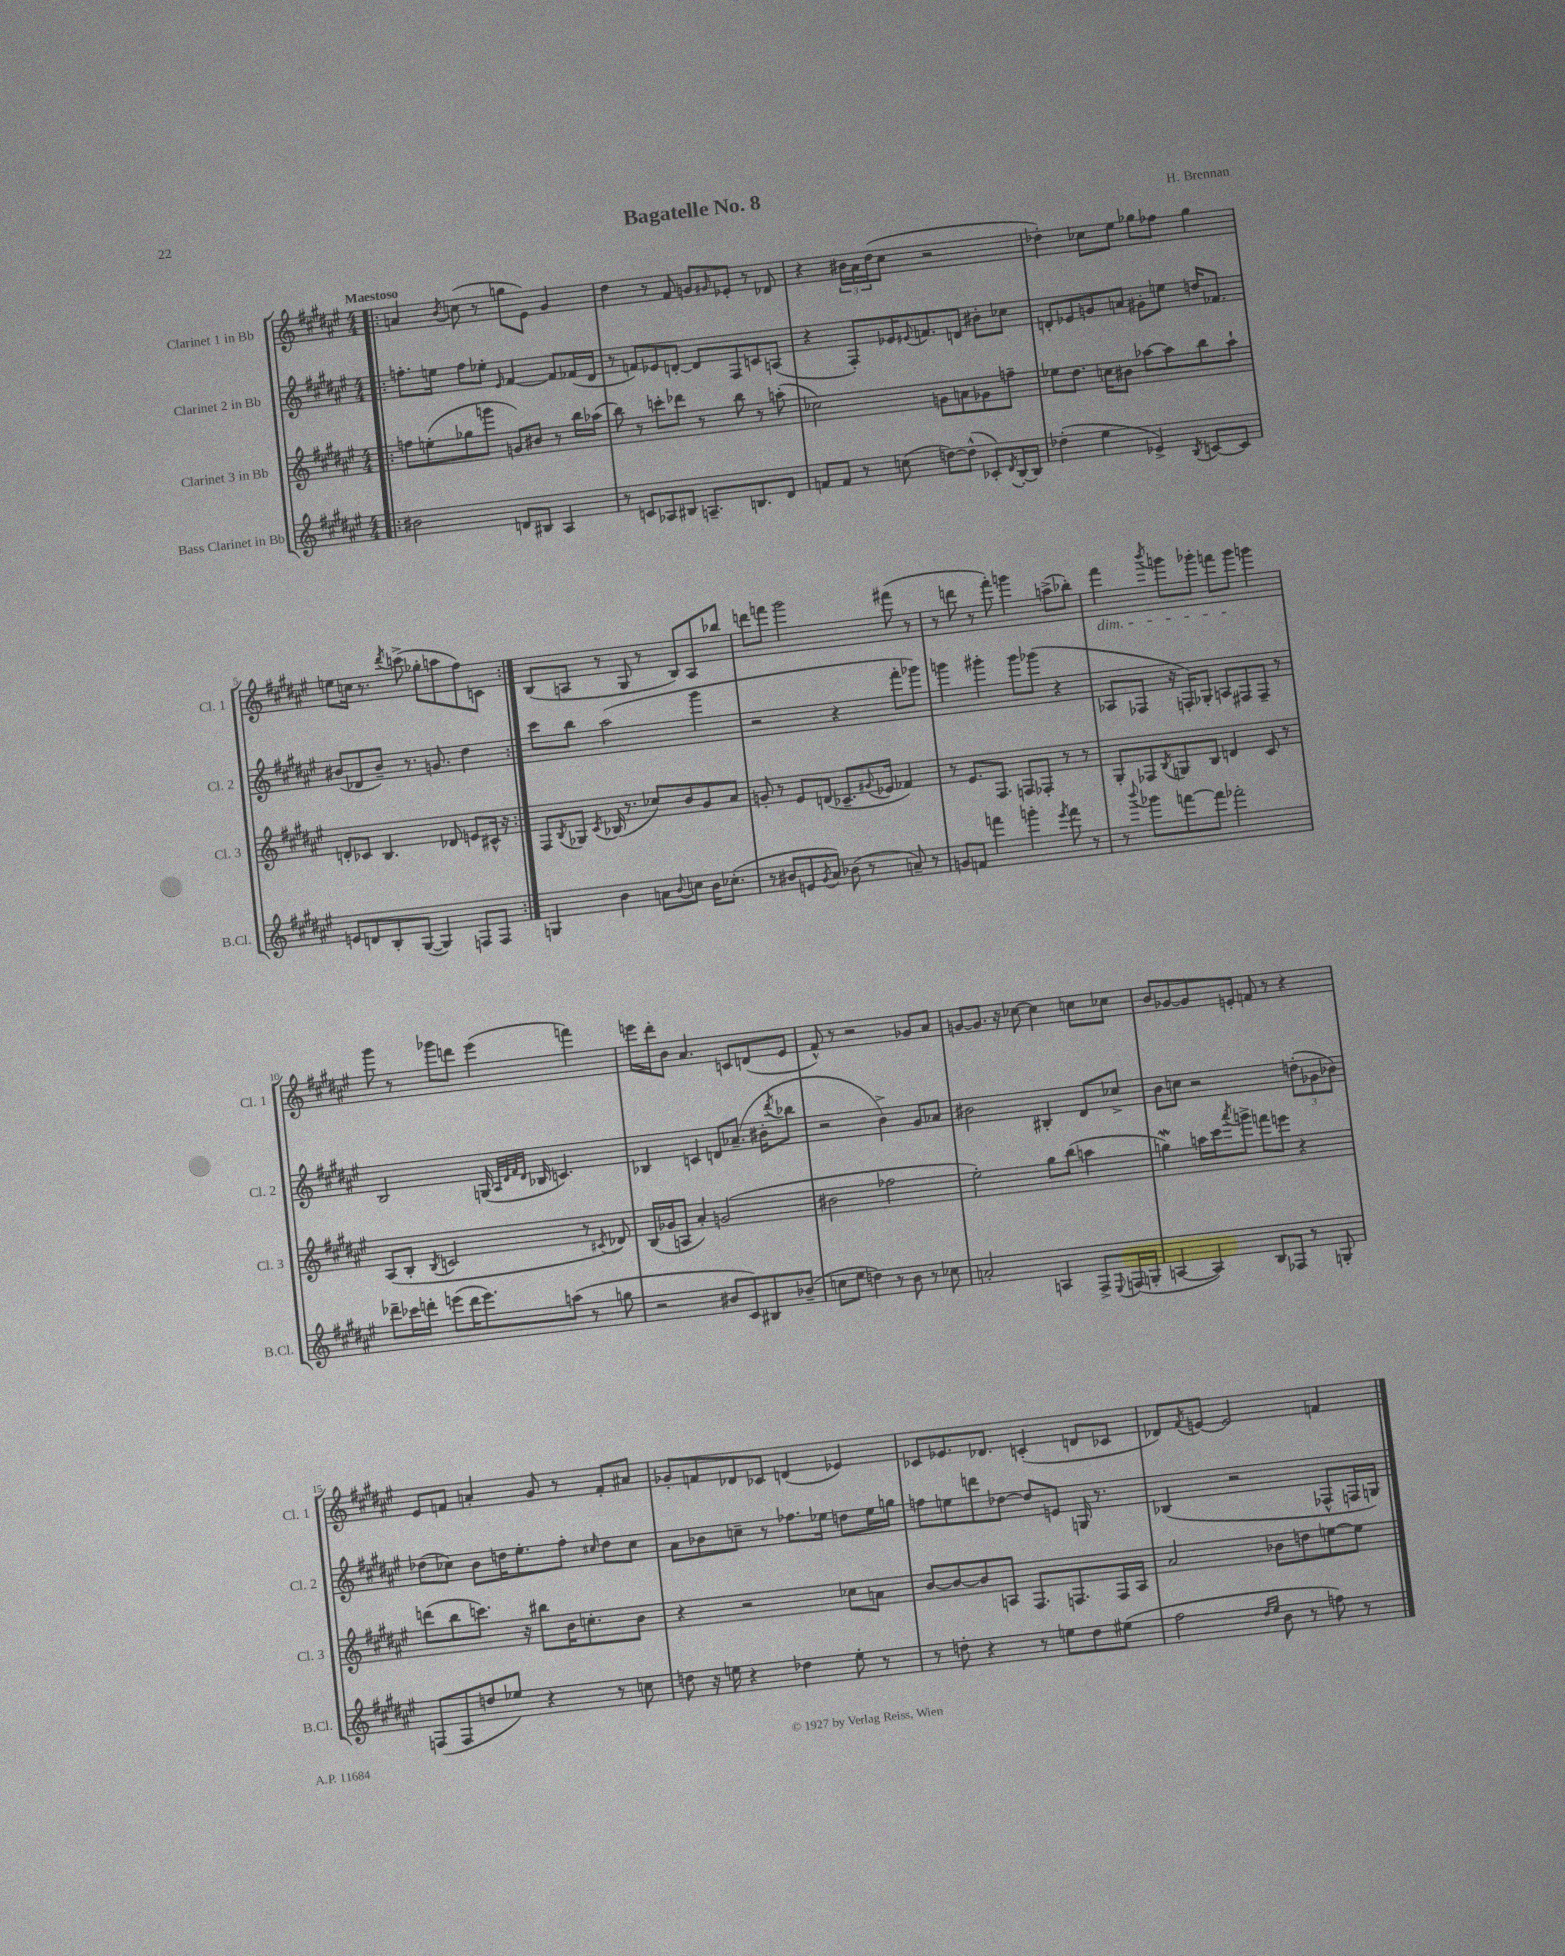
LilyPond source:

\header { title = "Bagatelle No. 8" composer = "H. Brennan" }
<<
\new StaffGroup <<
\new Staff = "s0" \with { instrumentName = "Clarinet 1 in Bb" shortInstrumentName = "Cl. 1" } {
    \clef treble \key fis \major \numericTimeSignature \time 4/4 \tempo "Maestoso"
    \repeat volta 2 { \bar ".|:" a'4 \acciaccatura { b'8 } c''8( r8 g''8 eis'8) gis'4 |
    dis''4 r8 fis'8 g'8 \grace { gis'16 } ees'8-. r8 des'8 |
    r4 \tuplet 3/2 { bis'16 ais'16 dis''16( } cis''8 r2 |
    des''4-.) ces''8 eis''8 ges''8 fes''8 ges''4 |
    e''8 c''16 r8. \acciaccatura { dis'''8 } c'''8->( ges''8-. a''8 fis''8) c'8 | }
    b8( a8 r8 gis8 r8 b8) a8 bes''8 |
    d'''8 f'''8 gis'''2 fis'''8( r8 |
    r8 d'''8 r8 fis'''8-.) g'''4 a''8->( bes''8-.) |
    fis'''4\dim \acciaccatura { b'''8 } g'''8 ges'''8-. f'''8 ges'''8\! g'''4 |
    gis'''8 r8 ges'''8 d'''8 eis'''4( f'''4) |
    e'''16 dis'''16-. b'8 ais'4. c'8 d'8( eis'8 |
    fis'8-^) r8 r2 ges'8 ais'8 |
    g'8~ g'8. r16 ces''8~ ces''4 c''8 ces''8 |
    b'8 ges'8~ ges'8 e'8-. f'8 r8 r4 |
    eis'8 f'8 a'4-. gis'8 r8 f'8-. ais'8 |
    ges'8-. f'8 des'8 ces'8 d'4( ees'4) |
    ces'8 ees'8. des'8. c'4-.( d'8 ces'8 |
    des'8) \acciaccatura { fis'8 } e'8~ e'2 f'4 \bar "|." |
}
\new Staff = "s1" \with { instrumentName = "Clarinet 2 in Bb" shortInstrumentName = "Cl. 2" } {
    \clef treble \key fis \major \numericTimeSignature \time 4/4
    \repeat volta 2 { \bar ".|:" f''8.-. e''16 f''8 ees''8-. \grace { eis'16 } fis'4~ fis'8 fes'16( dis'16 |
    r8 f'8) ees'8 d'8~-. d'8 fis8 c'8 a8( |
    r4 fis8-.) ees'16 \appoggiatura { eis'8 } f'8. d'8 bis'8-. ces''8 |
    d'8-. ees'8 g'8 a'8 gis'8-. e''8 d''16 fes'8. |
    bis'8( des'8 bis'8--) r8. g'8. dis''4 | }
    cis'''8 b''8 ais''2( gis'''4 |
    r2 r4 fis'''8-. ges'''8) |
    g'''4 gis'''4-. gis'''8 ges'''8( r4 |
    aes8 fes8 r16 f16-.) ges8-. a8 fis8 fis8-- r8 |
    b2 g16( \grace { ais32 dis'32 fis'32 dis'32 } bes16 c'4.) |
    bes4 c'4 d'8 aes'8.--( bis'16-. \acciaccatura { dis'''8 } bes''8 |
    r2 b'4->) gis'8 aes'8 |
    bis'2 bis4-. dis'8 ces''8-> |
    b'8 c''8 r2 \tuplet 3/2 { d''8-.( ges'8 bes'8) } |
    des''8( ces''8) b'8 d''16 eis''8.-. fis''8-. \grace { cis''16 } d''8 cis''8 |
    ais'8 bes'8 c''8-- r8 fes''8. ees''16 d''8 ees''16 g''16 |
    f''8 e''8 d'''8 des''8~ des''8 e'8 g16 r8. |
    bes4( r2 fes8-^ f16 g16) \bar "|." |
}
\new Staff = "s2" \with { instrumentName = "Clarinet 3 in Bb" shortInstrumentName = "Cl. 3" } {
    \clef treble \key fis \major \numericTimeSignature \time 4/4
    \repeat volta 2 { \bar ".|:" f''8 e''8-.( ges''8 g'''8 g'8) bis'8 r8 b''16 aes''16( |
    b''8) r8 c'''8-. des'''8 r8 b''8 r8 a''8-.( |
    ces''2) g'8 a'8 ges'8 f''8-- |
    ees''8 dis''8. c''16 bis'8 aes''8~ aes''8 b''8 aes''8-! |
    d'8-. ces'8 b4. des'8 e'8 cis'16-^ r16 | }
    fis8 \acciaccatura { b8 } ges8 \acciaccatura { cis'8 } bes16( r8. ces''8) b'8 gis'8 ais'8 |
    g'8-. r8 eis'8 d'8( ces'8.-- \appoggiatura { gis'8 } ees'16 fes'4) |
    r8 eis'8. fis8. f8 fes8-. r8 r8 |
    gis8-. fes8 \acciaccatura { b8 } g8 b8 d'4 cis'8 r8 |
    ais8( b8-. \acciaccatura { b8 } c'2 r8 \acciaccatura { cis'8 } des'8) |
    b16( ges'16 a8 ais'4-.) g'2( |
    bis'2 fes''2 |
    eis''2-.) gis''8 b''8( a''4 |
    g''4\mordent) a''16 cis'''16 \acciaccatura { ais'''8 } g'''8-> f'''8 e'''8 r4 |
    d'''8( b''8 c'''8.) r16 bis''8 b'16 c''8.-. b'8 |
    r4 r2 ces''8 a'8 |
    b'8~ b'8~ b'8 a8 fis8. f8. f16 a16 |
    ais'2 bes'8 d''8 e''8~ e''8 \bar "|." |
}
\new Staff = "s3" \with { instrumentName = "Bass Clarinet in Bb" shortInstrumentName = "B.Cl." } {
    \clef treble \key fis \major \numericTimeSignature \time 4/4
    \repeat volta 2 { \bar ".|:" bis'2 d'8 bis8 ais4 |
    r8 c'8 aes8 bis8 a8.-- b8. dis'8 |
    f'8 f'8 r8 c''8( d''8~) d''8-^( ces'8-.) \acciaccatura { dis'8 } b16~-. b16 |
    des''4-.( eis''4 ees'4->) \acciaccatura { b8 } c'8~ c'8 |
    e'8 d'8 b8-. gis8~( gis4) f8 f8 | }
    g4 b'4 a'8 \appoggiatura { b'8 } c''8 b'16 ces''8.-.( |
    r8 bis'8 e'8 \acciaccatura { gis'8 } ais'8) bes'8( r8 a'8--) r8 |
    g'8 f'8 f'''4 g'''4-. \acciaccatura { eis'''8 } f'''8 r8 |
    r8 \appoggiatura { b'''8 } ges'''8 f'''8~ f'''8 fes'''2-. |
    des'''8-- ces'''16 d'''16-. e'''8( d'''16 e'''8.) a''8( r8 g''8 |
    r2 bis'8 cis'8) bis8 bes'8--( |
    c''8 eis''8 d''4) r8 b'8 r8 ces''8 |
    a'2-. a4 fis8-> \appoggiatura { eis8 } f16( g16-. |
    a4~ a4) b8 fes8 r8 g8-. |
    f8( f8 d''8 ees''8) r4 r8 c''8 |
    d''8 r16 e''16 r4 des''4 e''8-. r8 |
    r8 d''8-. r4 r8 e''8 d''8 eis''8( |
    fis''2 \grace { dis''16 eis''16 } b'8 r8 f''8) r8 \bar "|." |
}
>>
>>
